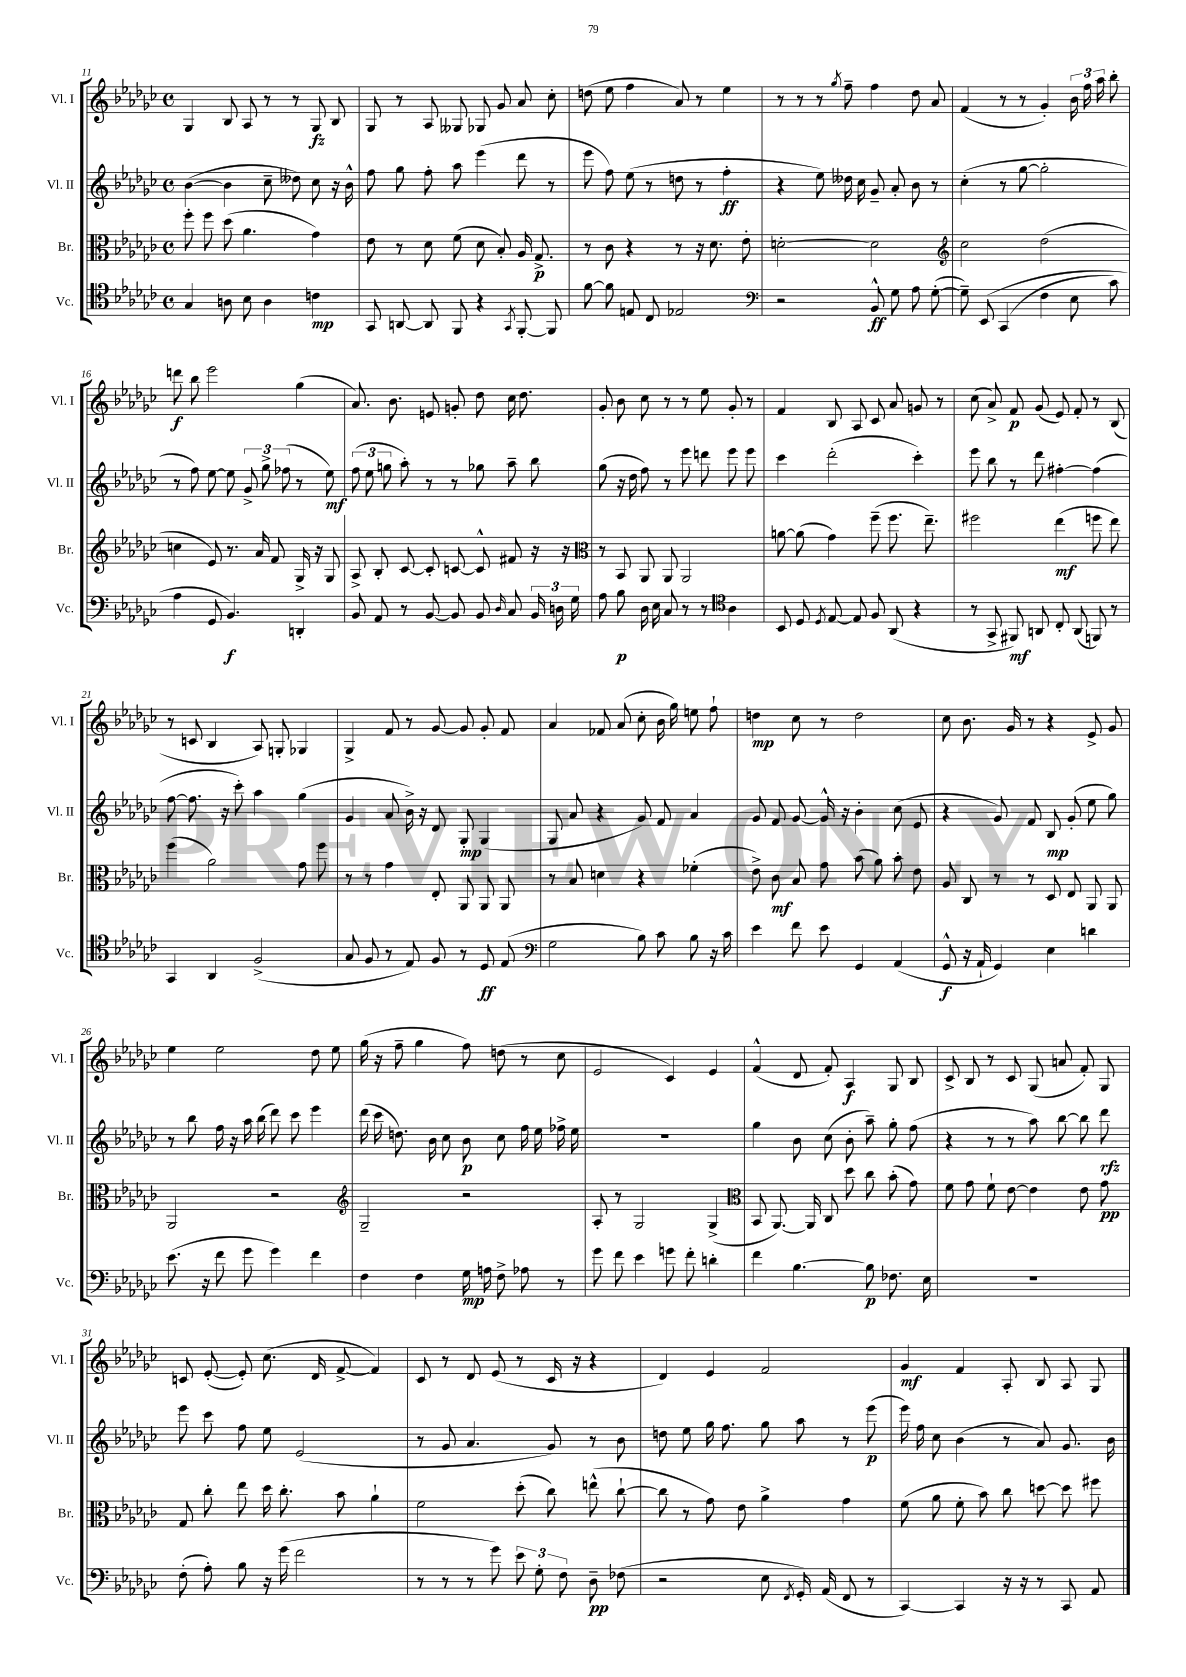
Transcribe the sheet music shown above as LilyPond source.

<<
\new StaffGroup <<
\new Staff = "s0" \with { instrumentName = "Vl. I" shortInstrumentName = "Vl. I" } {
    \clef treble \key ges \major \defaultTimeSignature \time 4/4
    \autoBeamOff ges4 bes8 aes8 r8 r8 ges8\fz bes8 |
    ges8 r8 aes8 geses8 ges8 ges'8 aes'8 ces''8-. |
    d''8( ees''8 f''4 aes'8) r8 ees''4 |
    r8 r8 r8 \acciaccatura { ges''8 } f''8-- f''4 des''8 aes'8 |
    f'4( r8 r8 ges'4-.) \tuplet 3/2 { bes'16 f''16 aes''16 } bes''8-. |
    d'''8\f bes''8 ees'''2 ges''4( |
    aes'8.) bes'8. e'8 g'8-. des''8 ces''16 des''8. |
    ges'8-. bes'8 ces''8 r8 r8 ees''8 ges'8-. r8 |
    f'4 bes8 aes8 ces'8 aes'8 g'8 r8 |
    ces''8( aes'8->) f'8\p ges'8( ees'8) f'8-. r8 bes8( |
    r8 c'8 bes4 aes8) g8-. ges4 |
    ges4-> f'8 r8 ges'8~ ges'8 ges'8-. f'8 |
    aes'4 fes'8 aes'8( ces''8-. bes'16 ges''16) e''8 f''8-! |
    d''4\mp ces''8 r8 d''2 |
    ces''8 bes'8. ges'16 r8 r4 ees'8-> ges'8 |
    ees''4 ees''2 des''8 ees''8 |
    ges''16( r16 f''8-- ges''4 f''8) d''8( r8 ces''8 |
    ees'2 ces'4) ees'4 |
    f'4-^( des'8 f'8-.) aes4\f ges8 bes8 |
    ces'8-> bes8 r8 ces'8 ges8( a'8 f'8-.) ges8 |
    c'8 ees'8~-.( ees'8-.) ces''8.( des'16 f'8~-> f'4) |
    ces'8 r8 des'8 ees'8( r8 ces'16 r16 r4 |
    des'4) ees'4 f'2 |
    ges'4\mf f'4 aes8-. bes8 aes8 ges8 \bar "|." |
}
\new Staff = "s1" \with { instrumentName = "Vl. II" shortInstrumentName = "Vl. II" } {
    \clef treble \key ges \major \defaultTimeSignature \time 4/4
    \autoBeamOff bes'4~( bes'4 ces''8-- deses''8) ces''8 r16 bes'16-^ |
    f''8 ges''8 f''8-. aes''8 ees'''4( des'''8 r8 |
    ees'''8 f''8) ees''8( r8 d''8 r8 f''4-.\ff |
    r4 ees''8) deses''16 ces''16 ges'8-- aes'8-. bes'8 r8 |
    ces''4-.( r8 ges''8~ ges''2-. |
    r8 f''8) ees''8~ ees''8 \tuplet 3/2 { ges'8-> ges''8-> fes''8( } r8 ees''8\mf) |
    \tuplet 3/2 { f''8( ees''8 g''8 } aes''8-.) r8 r8 ges''8 aes''8-- bes''8 |
    ges''8( r16 des''16 f''8) r8 ees'''8 d'''8 ees'''8 ees'''8 |
    ces'''4 des'''2-.( ces'''4-.) |
    ees'''8 bes''8 r8 des'''8 fis''4~-. fis''4( |
    f''8~ f''8. r16 ces'''8-.) aes''4 ges''4( |
    ges'4 aes'8 bes'16->) r16 des'8 ges8-.\mp ges4( |
    ges8 aes'8 r4 ges'8) f'8 aes'4 |
    ges'8 f'8 ges'8~ ges'16-^ r16 bes'4-. ces''8( ees'8 |
    r4 ges'8) f'8 bes8\mp ges'8-.( ees''8 ges''8) |
    r8 bes''8 f''16 r16 aes''16 bes''16( des'''8) ces'''8 ees'''4 |
    des'''16( ces'''16 d''8.) bes'16 ces''8 bes'8\p ces''8 f''16 ees''16 fes''16-> ees''16 |
    R1 |
    ges''4 bes'8 ces''8( bes'8-. aes''8--) ges''8-. f''8( |
    r4 r8 r8 aes''8) bes''8~ bes''8 des'''8\rfz |
    ees'''8 ces'''8 f''8 ees''8 ees'2( |
    r8 ges'8 aes'4. ges'8) r8 bes'8 |
    d''8 ees''8 ges''16 f''8. ges''8 aes''8 r8 ees'''8\p( |
    ees'''16) f''16 ces''8 bes'4( r8 aes'8) ges'8. bes'16 \bar "|." |
}
\new Staff = "s2" \with { instrumentName = "Br." shortInstrumentName = "Br." } {
    \clef alto \key ges \major \defaultTimeSignature \time 4/4
    \autoBeamOff f''8-. f''8 des''8( aes'4. ges'4) |
    ees'8 r8 des'8 f'8( des'8 bes8-.) aes16 ges8.->\p |
    r8 ces'8 r4 r8 r16 des'8. ees'8-. |
    d'2~-. d'2 |
    \clef treble ces''2 des''2( |
    c''4 ees'8) r8. aes'16 f'8 ges16-> r16 ges8 |
    aes8-> bes8-. ces'8~ ces'8-. c'8~ c'8-^ fis'8 r16 r16 |
    \clef alto r8 bes,8 aes,8 aes,8 aes,2 |
    a'8~ a'8( ges'4) f''8--( f''8. ees''8.--) |
    fis''2 ees''4\mf( f''8 ees''8) |
    f''4( aes'2) ges'8 f''8 |
    r8 r8 ges'4 ees8-. aes,8 aes,8 aes,8 |
    r8 bes8 d'4 r4 fes'4-.( |
    ees'8->) ces'8\mf bes8 ges'8 bes'8( aes'8) bes'8-. ees'8 |
    aes8 ces8 r8 r8 des8 ees8 aes,8 aes,8 |
    aes,2 r2 |
    \clef treble ges2-- r2 |
    aes8-. r8 ges2 ges4->( |
    \clef alto bes,8 aes,8.~) aes,16 ces8 des''8 ces''8 bes'8-.( ges'8) |
    f'8 ges'8 f'8-! ees'8~ ees'4 ees'8 ges'8\pp |
    ges8 ces''8-. ees''8 des''16 ces''8.-. bes'8 aes'4-! |
    f'2 des''8-.( ces''8) e''8-^( ces''8~-! |
    ces''8 r8 ges'8) ees'8 aes'4-> ges'4 |
    f'8( aes'8 f'8-. bes'8) ces''8 d''8~ d''8 fis''8 \bar "|." |
}
\new Staff = "s3" \with { instrumentName = "Vc." shortInstrumentName = "Vc." } {
    \clef tenor \key ges \major \defaultTimeSignature \time 4/4
    \autoBeamOff ges4 a8 bes8 a4 c'4\mp |
    ges,8 a,8~ a,8 f,8 r4 \acciaccatura { ges,8 } f,8~-. f,8 |
    f'8~ f'8 e8 ces8 ees2 |
    \clef bass r2 bes,8-^\ff ges8 aes8 ges8~-.( |
    ges8--) ees,8\( ces,4( f4 ees8 ces'8) |
    aes4 ges,8 bes,4.\f\) d,4-. |
    bes,8 aes,8 r8 bes,8~ bes,8 bes,8 \grace { des16 } ces8 \tuplet 3/2 { bes,16 d16 ges16 } |
    aes8 bes8\p des16 ees16 ces8 r8 r8 \clef tenor aes4 |
    bes,8 des8 \acciaccatura { des8 } ees8~ ees8 f8 aes,8( r4 |
    r8 ges,8-> fis,8\mf) a,8 ces8-. a,8( f,8) r8 |
    ges,4 aes,4 f2->( |
    ges8 f8 r8 ees8) f8 r8 des8\ff ees8( |
    \clef bass ges2 bes8) ces'8 bes8 r16 ces'16 |
    ees'4 f'8 ees'8 ges,4 aes,4( |
    ges,8-^\f r16 aes,16-! ges,4) ees4 d'4 |
    ees'8.( r16 f'8 ges'8 ges'4) f'4 |
    f4 f4 ges16\mp a16 f8-> aes8 r8 |
    ges'8 f'8 ees'4 g'8 f'8-. d'4-. |
    f'4 bes4.~ bes8\p fes8. ees16 |
    R1 |
    f8-.( aes8-.) bes8 r16 ges'16( f'2 |
    r8 r8 r8 ges'8) \tuplet 3/2 { ees'8 ges8-. f8 } des8--\pp fes8( |
    r2 ees8 \acciaccatura { f,8 } ges,16-.) aes,16( f,8 r8 |
    ces,4~) ces,4 r16 r16 r8 ces,8 aes,8 \bar "|." |
}
>>
>>
\layout { \context { \Score currentBarNumber = #11 } }
